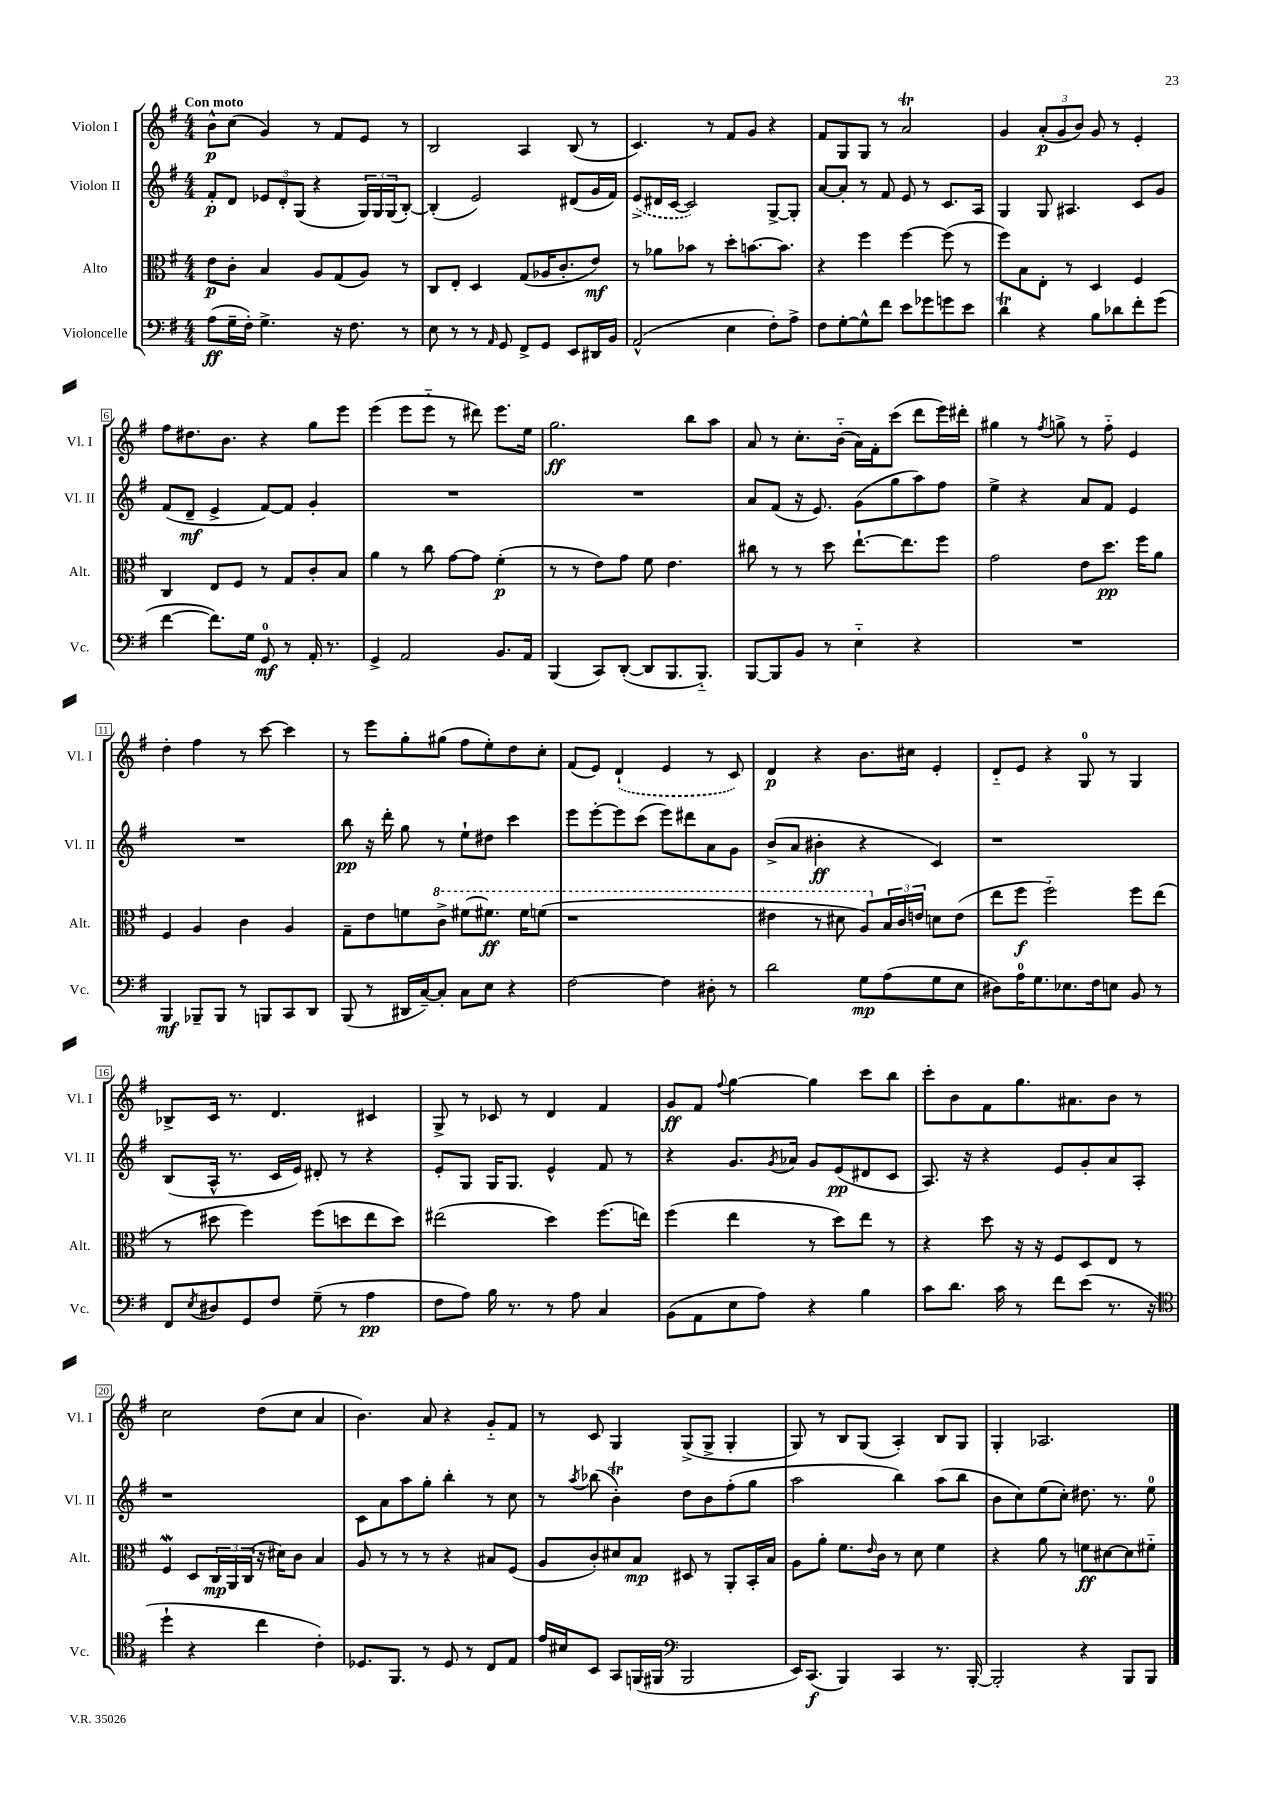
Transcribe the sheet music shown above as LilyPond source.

<<
\new StaffGroup <<
\new Staff = "s0" \with { instrumentName = "Violon I" shortInstrumentName = "Vl. I" } {
    \clef treble \key g \major \numericTimeSignature \time 4/4 \tempo "Con moto"
    b'8-^\p c''8( g'4) r8 fis'8 e'8 r8 |
    b2 a4 b8( r8 |
    c'4.) r8 fis'8 g'8 r4 |
    fis'8 g8 g8 r8 a'2\trill |
    g'4 \tuplet 3/2 { a'8-.\p( g'8 b'8) } g'8 r8 e'4-. |
    fis''8 dis''8. b'8. r4 g''8 e'''8 |
    e'''4( e'''8 e'''8-_ r8 dis'''8) e'''8. e''16 |
    g''2.\ff b''8 a''8 |
    a'8 r8 c''8.-. b'16-_( a'16) fis'16-. c'''8( d'''8 e'''16) dis'''16-. |
    gis''4 r8 \acciaccatura { fis''8 } g''8-> r8 fis''8-_ e'4 |
    d''4-. fis''4 r8 c'''8~ c'''4 |
    r8 e'''8 g''8-. gis''8( fis''8 e''8-.) d''8 c''8-. |
    fis'8( e'8) \once \slurDashed d'4-!( e'4 r8 c'8) |
    d'4\p r4 b'8. cis''16 e'4-. |
    d'8-_ e'8 r4 g8-0 r8 g4 |
    bes8-> c'16 r8. d'4. cis'4 |
    g8-> r8 ces'8 r8 d'4 fis'4 |
    g'8\ff fis'8 \appoggiatura { fis''8 } g''4~ g''4 c'''8 b''8 |
    c'''8-. b'8 fis'8 g''8. ais'8. b'8 r8 |
    c''2 d''8( c''8 a'4 |
    b'4.) a'8 r4 g'8-_ fis'8 |
    r8 c'8 g4 g8->( g8-> g4-. |
    g8) r8 b8 g8( a4-.) b8 g8 |
    g4-. aes2. \bar "|." |
}
\new Staff = "s1" \with { instrumentName = "Violon II" shortInstrumentName = "Vl. II" } {
    \clef treble \key g \major \numericTimeSignature \time 4/4
    fis'8-.\p d'8 \tuplet 3/2 { ees'8 d'8-. g8( } r4 \tuplet 3/2 { g16) g16 g16( } b8~-.) |
    b4-.( e'2) dis'8( g'16 fis'16) |
    \once \slurDashed e'8->( dis'16 c'16~ c'2) g8~-> g8-. |
    a'8~ a'8-. r8 fis'8 e'8 r8 c'8. a16 |
    g4 g8 ais4. c'8 g'8 |
    fis'8( d'8--\mf e'4-> fis'8~) fis'8 g'4-. |
    R1 |
    R1 |
    a'8 fis'8( r16 e'8.) g'8( g''8 a''8) fis''8 |
    e''4-> r4 a'8 fis'8 e'4 |
    R1 |
    b''8\pp r16 d'''16-. g''8 r8 e''8-! dis''8 c'''4 |
    e'''8 e'''8~-. e'''8 c'''8( e'''8) dis'''8 a'8 g'8 |
    b'8->( a'8 bis'4-.\ff r4 c'4) |
    r1 |
    b8( a16-^ r8. c'16 e'16) dis'8-. r8 r4 |
    e'8-. g8 g16 g8. e'4-^ fis'8 r8 |
    r4 g'8. \acciaccatura { g'8 } aes'16 g'8 e'8\pp( dis'8 c'8 |
    a8.) r16 r4 e'8 g'8-. a'8 a8-. |
    r1 |
    c'8 a'8 a''8 g''8-. b''4-. r8 c''8 |
    r8 \acciaccatura { a''8 } bes''8( b'4-.\trill) d''8 b'8 fis''8-.( g''8 |
    a''2 b''4) a''8( b''8 |
    b'8 c''8) e''8( c''8-.) dis''8. r8. e''8-0 \bar "|." |
}
\new Staff = "s2" \with { instrumentName = "Alto" shortInstrumentName = "Alt." } {
    \clef alto \key g \major \numericTimeSignature \time 4/4
    e'8\p c'8-. b4 a8 g8( a8) r8 |
    c8 e8-. d4 g8( aes16 c'8.-. e'8\mf) |
    r8 aes'8 bes'8 r8 d''8-. b'8.~ b'8. |
    r4 fis''4 fis''4~ fis''8( r8 |
    fis''8) b8 e8-. r8 d4 fis4 |
    c4 e8 fis8 r8 g8 c'8-. b8 |
    a'4 r8 c''8 g'8~ g'8 fis'4-.\p( |
    r8 r8 e'8) g'8 fis'8 e'4. |
    cis''8 r8 r8 d''8 e''8.~-! e''8. fis''8 |
    g'2 e'8 d''8.\pp fis''16 a'8 |
    fis4 a4 c'4 a4 |
    g8-- e'8 f'8 \ottava #1 c''8-> fis''!8~ fis''!8.\ff fis''16 f''8( |
    r1 |
    eis''4 r8 dis''8 a'8) \ottava #0 \tuplet 3/2 { b16 c'16 e'!16 } d'!8 e'8( |
    e''8 fis''8\f fis''2-_) fis''8 e''8( |
    r8 dis''8 fis''4) fis''8( d''8 e''8 d''8) |
    eis''2( d''4) fis''8.( e''16) |
    fis''4( e''4 r8 d''8) e''8 r8 |
    r4 d''8 r16 r16 fis8 d8 e8 r8 |
    fis4\mordent d8 \tuplet 3/2 { c16\mp a,16 c16( } r16 dis'16) c'8 b4 |
    a8 r8 r8 r8 r4 bis8 fis8( |
    a8 c'8-.) dis'8 b8\mp dis8 r8 a,8-. b,16-. b16 |
    a8 a'8-. fis'8. \grace { e'16 } c'16 r8 d'8 fis'4 |
    r4 a'8 r8 f'8\ff dis'8~ dis'8 fis'8-_ \bar "|." |
}
\new Staff = "s3" \with { instrumentName = "Violoncelle" shortInstrumentName = "Vc." } {
    \clef bass \key g \major \numericTimeSignature \time 4/4
    a8\ff( g16-- fis16-.) g4.-> r16 fis8. r8 |
    e8 r8 r8 \grace { a,16 } g,8 fis,8-> g,8 e,8 dis,16 b,16 |
    a,2-^( e4 fis8-.) a8-> |
    fis8 g8~-. g8-^ fis'8 e'8 ges'8 g'8 e'8 |
    d'4\trill r4 b8 des'8 fis'8-. g'8( |
    fis'4~ fis'8.) g16 g,8-0\mf r8 a,16-. r8. |
    g,4-> a,2 b,8. a,16 |
    b,,4( c,8) d,8~-.( d,8 b,,8. b,,8.-_) |
    b,,8~ b,,8 b,8 r8 e4-_ r4 |
    R1 |
    b,,4\mf bes,,8-- bes,,8 r8 b,,8 c,8 d,8 |
    b,,8( r8 dis,16 c16~--) c8-. c8 e8 r4 |
    fis2~ fis4 dis8-. r8 |
    d'2 g8\mp a8( g8 e8 |
    dis8) a16-0 g8. ees8. fis16 e8 b,8 r8 |
    fis,8 \acciaccatura { e8 } dis8 g,8 fis8 g8--( r8 a4\pp |
    fis8 a8) b16 r8. r8 a8 c4 |
    b,8( a,8 e8 a8) r4 b4 |
    c'8 d'8. c'16 r8 fis'8 e'8( r8. r16 |
    \clef tenor d''4-! r4 c''4 c'4-.) |
    des8. fis,8. r8 des8 r8 c8 e8 |
    e'16 bis16 b,8 g,8 f,16( fis,16 \clef bass b,,2 |
    e,16) c,8.\f( b,,4) c,4 r8. b,,16~-. |
    b,,2-. r4 b,,8 b,,8 \bar "|." |
}
>>
>>
\layout { \context { \Score \override BarNumber.stencil = #(make-stencil-boxer 0.1 0.3 ly:text-interface::print) } }
